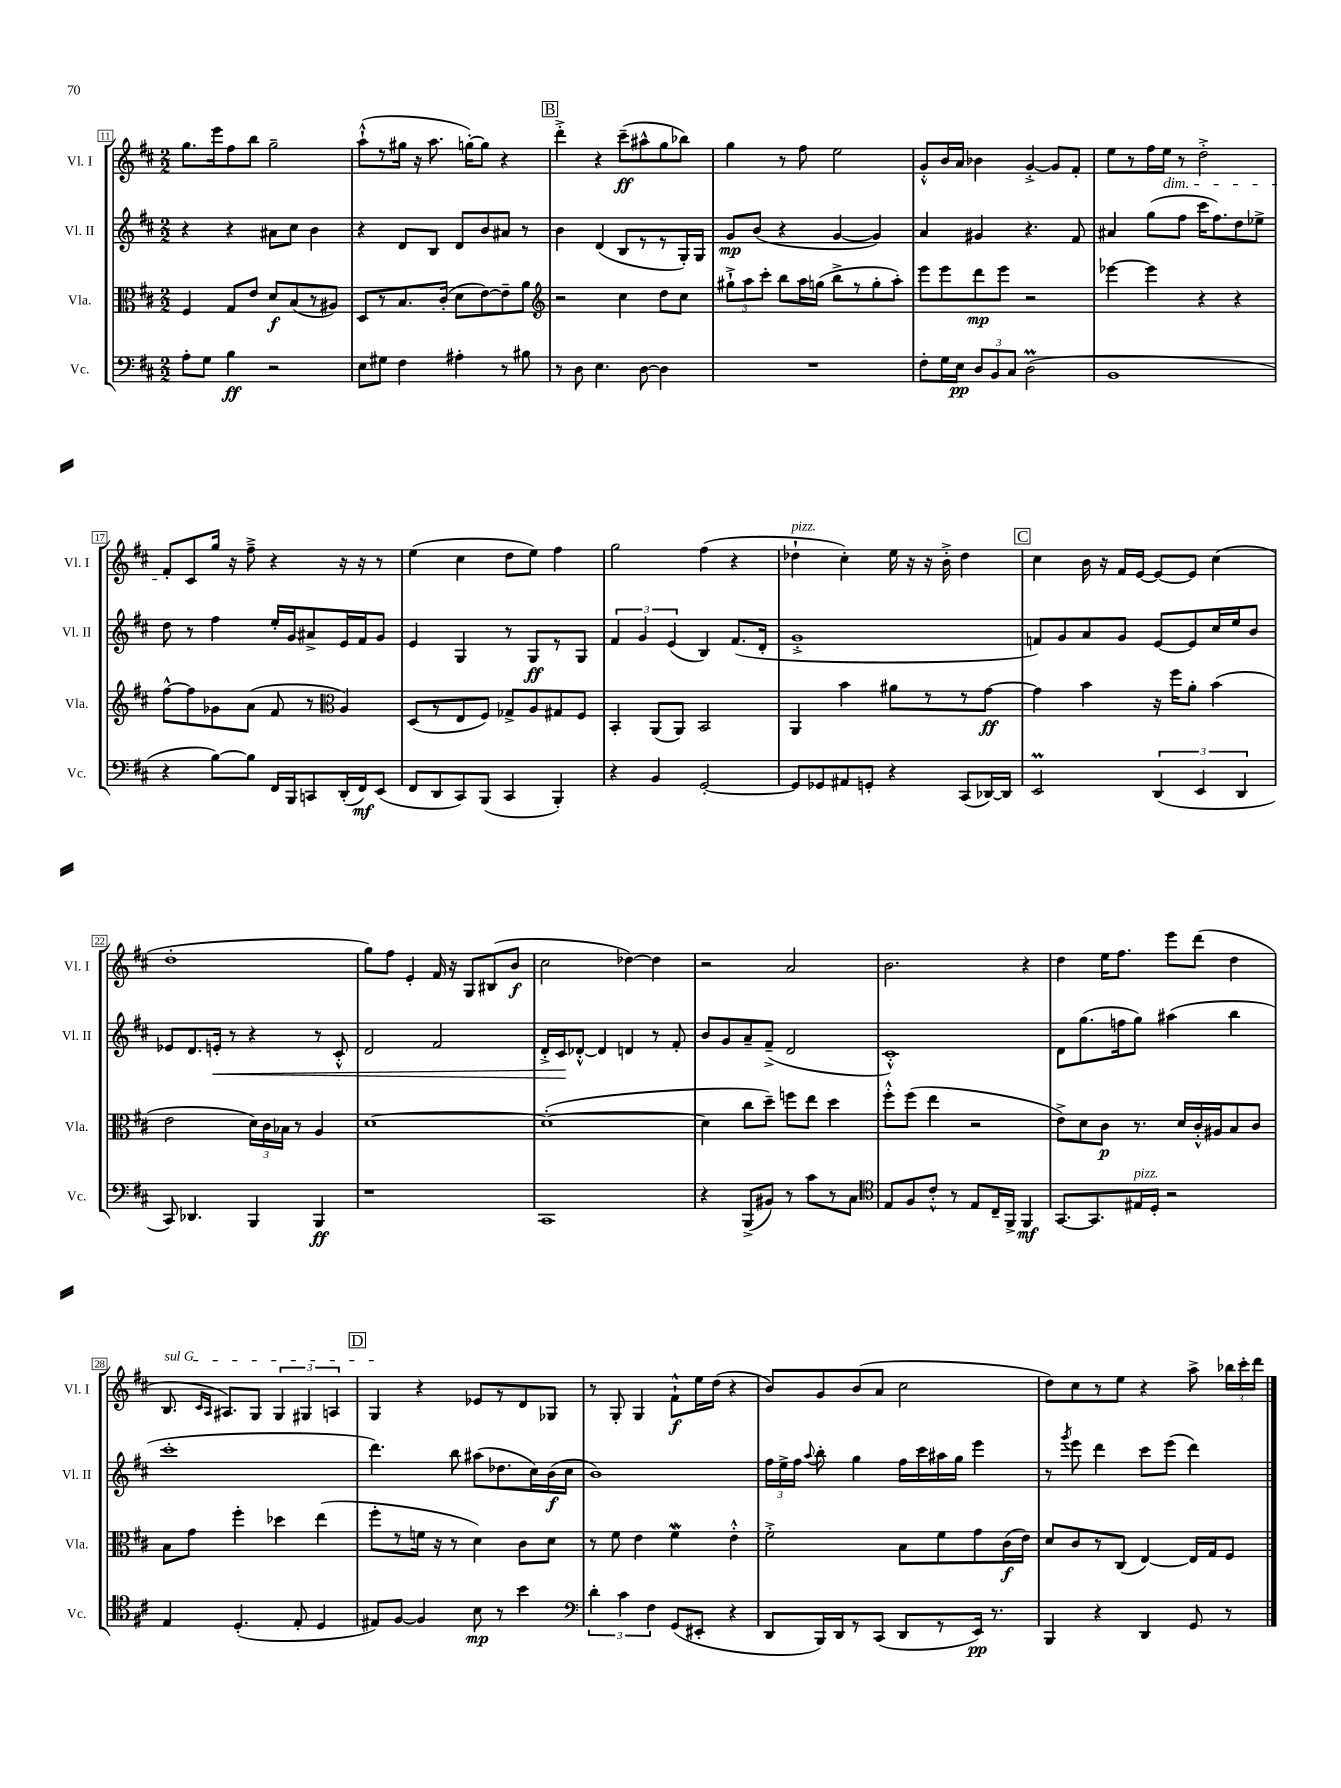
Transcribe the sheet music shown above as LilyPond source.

<<
\new StaffGroup <<
\new Staff = "s0" \with { instrumentName = "Vl. I" shortInstrumentName = "Vl. I" } {
    \clef treble \key d \major \numericTimeSignature \time 2/2
    \autoBeamOff g''8.[ e'''16 fis''8 b''8] g''2-- |
    a''8[-!-^( r8 gis''16] r16 a''8. g''16[~-.) g''8] r4 |
    \mark \markup { \box "B" } d'''4-.-> r4 cis'''8[--\ff( ais''8-^ g''8 bes''8]) |
    g''4 r8 fis''8 e''2 |
    g'8[-.-^ b'16 a'16] bes'4 g'4~-.-> g'8[ fis'8]-. |
    e''8[ r8 fis''16 e''16]\dim r8 d''2-.-> |
    fis'8[-.\! cis'8 g''16] r16 fis''8---> r4 r16 r16 r8 |
    e''4( cis''4 d''8[ e''8]) fis''4 |
    g''2 fis''4( r4 |
    des''4-!^\markup { \italic "pizz." } cis''4-.) e''16 r16 r16 b'16-.-> des''4 |
    \mark \markup { \box "C" } cis''4 b'16 r16 fis'16[ e'16]~ e'8[~ e'8] cis''4( |
    d''1-. |
    g''8[) fis''8] e'4-. fis'16 r16 g8[ bis8( b'8]\f |
    cis''2 des''4~) des''4 |
    r2 a'2 |
    b'2. r4 |
    d''4 e''16[ fis''8.] e'''8[ d'''8]( d''4 |
    \once \override TextSpanner.bound-details.left.text = \markup { \italic "sul G" } b8.\startTextSpan \grace { cis'16[ a16] } ais8.[) g8] \tuplet 3/2 { g4 gis4 a4 } |
    \mark \markup { \box "D" } g4\stopTextSpan r4 ees'8[ r8 d'8 ges8] |
    r8 g8-. g4 fis'8[-!-^\f e''16 d''16]( r4 |
    b'8[) g'8 b'8( a'8] cis''2 |
    d''8[) cis''8 r8 e''8] r4 a''8-> \tuplet 3/2 { bes''16[ cis'''16-. d'''16] } \bar "|." |
}
\new Staff = "s1" \with { instrumentName = "Vl. II" shortInstrumentName = "Vl. II" } {
    \clef treble \key d \major \numericTimeSignature \time 2/2
    \autoBeamOff r4 r4 ais'8[ cis''8] b'4 |
    r4 d'8[ b8] d'8[ b'8 ais'8] r8 |
    \mark \markup { \box "B" } b'4 d'4( b8[ r8 r8 g16-.) g16] |
    g'8[\mp b'8]( r4 g'4~ g'4) |
    a'4 gis'4 r4. fis'8 |
    ais'4 g''8[( fis''8] cis'''16[ fis''8.) d''8 ees''8]-> |
    d''8 r8 fis''4 e''16[-. g'16 ais'8-> e'16 fis'16 g'8] |
    e'4 g4 r8 g8[\ff r8 g8] |
    \tuplet 3/2 { fis'4 g'4 e'4( } b4) fis'8.[( d'16]-. |
    g'1-.-> |
    \mark \markup { \box "C" } f'8[) g'8 a'8 g'8] e'8[~ e'8 cis''16 e''16 b'8] |
    ees'8[ d'8. e'16]-.\< r8 r4 r8 cis'8-.-^ |
    d'2 fis'2 |
    d'16[-.-> cis'16\! des'8]~-.-^ des'4 d'4 r8 fis'8-. |
    b'8[ g'8 a'8-- fis'8]--->( d'2 |
    cis'1-.-^) |
    d'8[ g''8.( f''16 g''8]) ais''4( b''4 |
    cis'''1-. |
    \mark \markup { \box "D" } d'''4.) b''8 ais''8[( des''8. cis''16) b'16\f( cis''16] |
    b'1) |
    \tuplet 3/2 { fis''16[ e''16-> fis''16] } \appoggiatura { a''8 } b''8-. g''4 fis''16[ cis'''16 ais''16 g''16] e'''4 |
    r8 \acciaccatura { g'''8 } e'''8 d'''4 cis'''8[ e'''8]( d'''4) \bar "|." |
}
\new Staff = "s2" \with { instrumentName = "Vla." shortInstrumentName = "Vla." } {
    \clef alto \key d \major \numericTimeSignature \time 2/2
    \autoBeamOff fis4 g8[ e'8] d'8[\f b8( r8 ais8]) |
    d8[ r8 b8. cis'16]-.( d'8[ e'8~) e'8-- a'8] |
    \mark \markup { \box "B" } \clef treble r2 cis''4 d''8[ cis''8] |
    \tuplet 3/2 { gis''8[-!-> a''8 cis'''8]-. } b''8[ a''16 g''16]( b''8[-> r8 g''8-. a''8]-.) |
    e'''8[ e'''8 d'''8\mp e'''8] r2 |
    ees'''4~ ees'''4 r4 r4 |
    fis''8[~-^ fis''8 ges'8 a'8]( fis'8 r8 \clef alto a4) |
    d8[( r8 e8 fis8]) ges8[-> a8 gis8 fis8] |
    b,4-. a,8[( a,8]) b,2 |
    a,4 b'4 ais'8[ r8 r8 g'8]~\ff |
    \mark \markup { \box "C" } g'4 b'4 r16 fis''16[ a'8]-. b'4( |
    e'2 \tuplet 3/2 { d'16[) cis'16 bes16] } r8 a4 |
    d'1~ |
    d'1~-.( |
    d'4 cis''8[ d''8]--) f''8[ e''8] d''4 |
    fis''8[-.-^ fis''8]( e''4 r2 |
    e'8[->) d'8 cis'8]\p r8. d'16[ cis'16-.-^ ais16 b8 cis'8] |
    b8[ g'8] fis''4-. des''4 e''4( |
    \mark \markup { \box "D" } fis''8[-. r8 f'16] r16 r8 d'4) cis'8[ d'8] |
    r8 fis'8 e'4 fis'4\mordent e'4-.-^ |
    fis'2-.-> b8[ fis'8 g'8 cis'16\f( e'16]) |
    d'8[ cis'8 r8 cis8]( e4~) e16[ g16 fis8] \bar "|." |
}
\new Staff = "s3" \with { instrumentName = "Vc." shortInstrumentName = "Vc." } {
    \clef bass \key d \major \numericTimeSignature \time 2/2
    \autoBeamOff a8[-. g8] b4\ff r2 |
    e8[ gis8] fis4 ais4-. r8 bis8 |
    \mark \markup { \box "B" } r8 d8 e4. d8~ d4 |
    R1 |
    fis8[-. g16 e16]\pp \tuplet 3/2 { d8[ b,8 cis8] } d2\prall( |
    b,1 |
    r4 b8[~) b8] fis,16[ b,,16 c,8 d,16-.( fis,16\mf) e,8]( |
    fis,8[ d,8 cis,8) b,,8]( cis,4 b,,4-.) |
    r4 b,4 g,2~-. |
    g,8[ ges,8 ais,8 g,8]-. r4 cis,8[( des,16~) des,16] |
    \mark \markup { \box "C" } e,2\prall \tuplet 3/2 { d,4( e,4 d,4 } |
    cis,8) des,4. b,,4 b,,4\ff |
    r1 |
    cis,1 |
    r4 b,,8[->( bis,8]) r8 cis'8[ r8 cis8] |
    \clef tenor e8[ fis8 cis'8]-.-^ r8 e8[ cis16-- fis,16]-> fis,4\mf |
    g,8.[~ g,8. eis16^\markup { \italic "pizz." } d16]-. r2 |
    e4 d4.-.( e8-. d4 |
    \mark \markup { \box "D" } eis8[) fis8]~ fis4 b8\mp r8 b'4 |
    \clef bass \tuplet 3/2 { d'4-. cis'4 fis4 } g,8[( eis,8]-. r4 |
    d,8[ b,,16) d,16 r8 cis,8]( d,8[ r8 e,16]\pp) r8. |
    b,,4 r4 d,4 g,8 r8 \bar "|." |
}
>>
>>
\layout { \context { \Score currentBarNumber = #11 \override BarNumber.stencil = #(make-stencil-boxer 0.1 0.3 ly:text-interface::print) } }
